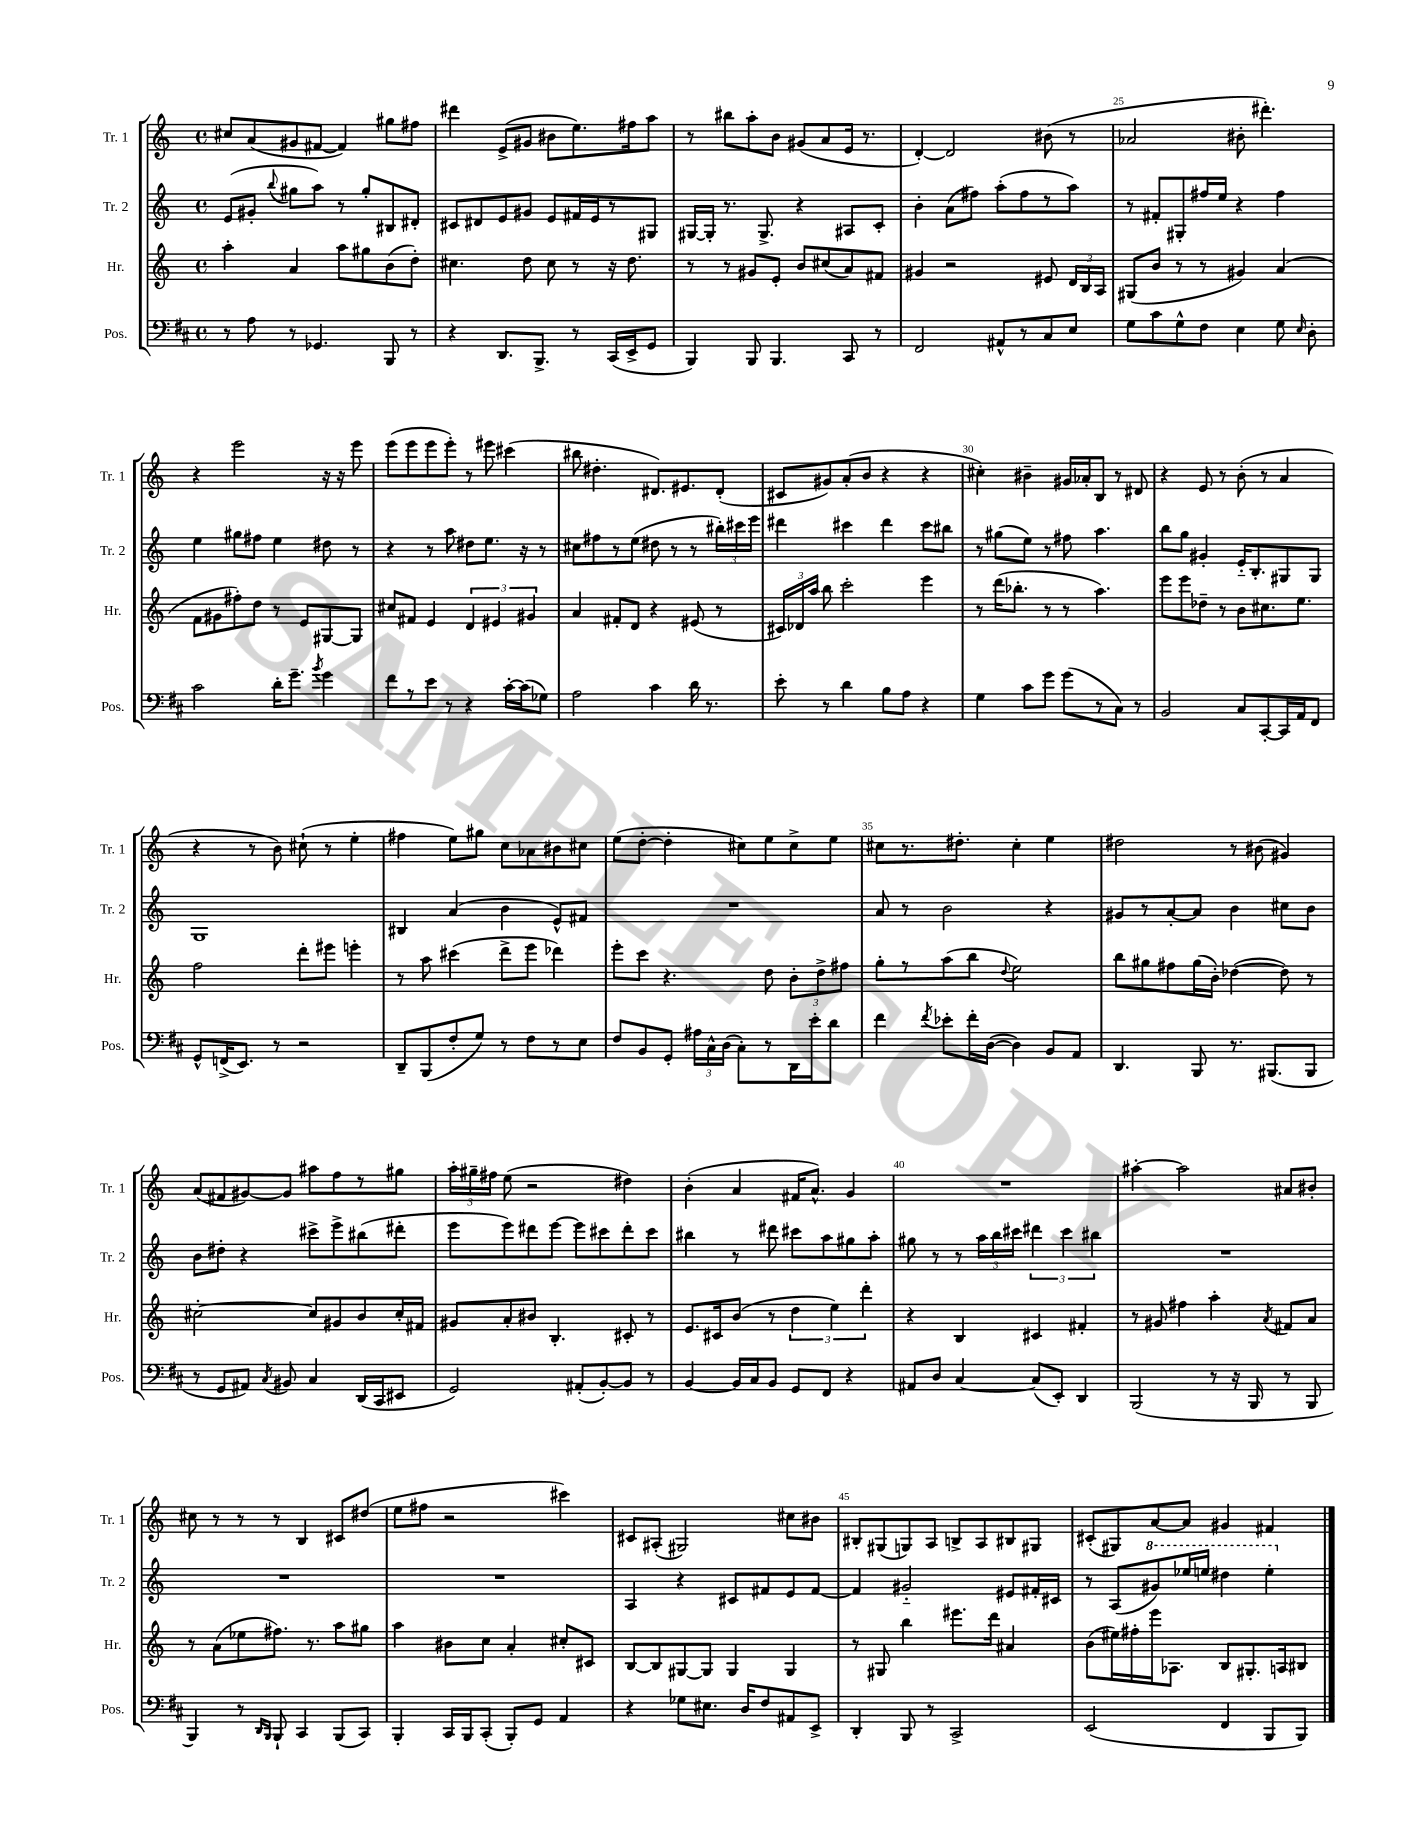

**kern	**kern	**kern	**kern
*staff4	*staff3	*staff2	*staff1
*clefF4	*clefG2	*clefG2	*clefG2
*k[f#c#]	*k[]	*k[]	*k[]
*M4/4	*M4/4	*M4/4	*M4/4
*met(c)	*met(c)	*met(c)	*met(c)
8r	4aa'\	(8e/L	8cc#/L
8A\	.	8g#'/J	(8a/
.	.	8qqbb/	.
8r	4a/	8gg#\L	8g#/
4.GG-/	.	8aa\J)	[8f#/J
.	8aa\L	8r	4f#/])
.	8gg#\	8gg#'/L	.
8BBB/	(8b\	8B#/	8gg#\L
8r	8dd'\J)	8d#'/J	8ff#\J
=	=	=	=
4r	4.cc#\	8c#/L	4ddd#\
.	.	8d#/	.
8.DD/L	.	8e/	(8e^/L
.	8dd\	8g#/J	8g#/J
8.BBB^/J	.	.	.
.	8cc#\	8e/L	8b#\L
8r	8r	16f#/L	8.ee\)
.	.	16e/J	.
(16CC#/LL	16r	8r	.
16EE^/J	8.dd\	.	16ff#\k
8GG/J	.	8G#/J	8aa\J
=	=	=	=
4BBB/)	8r	[16G#/LL	8r
.	.	16G#'/]JJ	.
.	8r	8.r	8bb#\L
8BBB/	8g#/L	.	8aa'\
.	.	8.G#^/	.
4.BBB/	8e'/J	.	8b\J
.	8b/L	4r	(8g#/L
.	(8cc#/	.	8a/
8CC#/	8a/)	8A#/L	16e/Jk
.	.	.	8.r
8r	8f#/J	8c'/J	.
=	=	=	=
2FF#/	4g#/	4b'\	[4d'/)
.	2r	(8a\L	2d/]
.	.	8ff#\J)	.
8AA#^^/L	.	(8aa'\L	.
8r	.	8ff#\	.
8C#/	8e#/	8r	(8b#\
8E/J	24d/LL	8aa\J)	8r
.	24B/	.	.
.	24A/JJ	.	.
=	=	=	=
8G\L	(8G#/L	8r	2a-/
8c#\	8b/J	8f#'/L	.
8G^^\	8r	8G#'/	.
8F#\J	8r	16ff#/L	.
.	.	16ee/JJ	.
4E\	4g#/)	4r	8b#'\
.	.	.	4.ddd#'\)
8G\	(4a/	4ff#\	.
16qqE/	.	.	.
8D'\	.	.	.
=	=	=	=
2c#\	8f\L	4ee\	4r
.	8g#\	.	.
.	8ff#'\)	8gg#\L	2eee\
.	8dd\J	8ff#\J	.
16d'\LK	8r	4ee\	.
8.g~\J	.	.	.
.	8e/L	.	.
8qb/	.	.	.
4g\	[8G#/	8dd#\	16r
.	.	.	16r
.	8G#/]J	8r	8eee\
=	=	=	=
8f#\L	8cc#/L	4r	(8eee\L
8r	8f#/J	.	8eee\
8e\J	4e/	8r	8eee\
8r	.	8aa\	8eee'\J)
4r	6d/	8dd#\L	8r
.	.	8.ee\J	8eee#\
.	6e#/	.	.
[16c#'\LL	.	.	(4ccc#\
(16c#\]J	.	16r	.
.	6g#/	.	.
8G-\J)	.	8r	.
=	=	=	=
2A\	4a/	8cc#\L	8bb#\
.	.	8ff#\	4.dd#'\
.	8f#'/L	8r	.
.	8d/J	(8ee\J	.
4c#\	4r	8dd#\	8.d#/L)
.	.	8r	.
.	.	.	8.e#/
16d\	(8e#/	8r	.
8.r	.	.	.
.	8r	24bb#'\LL)	(8d#'/J
.	.	24ccc#\	.
.	.	24eee\JJ	.
=	=	=	=
8e'\	24c#/LL)	4ddd#\	8c#/L
.	24d-/	.	.
.	24aa/JJ	.	.
8r	8bb\	.	8g#/)
4d\	2ccc'\	4ccc#\	(8a'/
.	.	.	8b/J
8B\L	.	4ddd#\	4r
8A\J	.	.	.
4r	4eee\	8ccc#\L	4r
.	.	8bb#\J	.
=	=	=	=
4G\	8r	8r	4cc#'\)
.	(16ddd\LK	(8gg#\L	.
.	8.bb-'\J	.	.
8c#\L	.	8ee\J)	4b#~\
8g\J	8r	8r	.
(8g\L	8r	8ff#\	16g#/LL
.	.	.	16a-'/J
8r	4.aa\)	4.aa\	8B/J
8C#\J)	.	.	8r
8r	.	.	8d#/
=	=	=	=
2BB/	8eee\L	8bb\L	4r
.	8eee\	8gg\J	.
.	8dd-~\J	4g#'/	8e/
.	8r	.	8r
8C#/L	8b\L	16e'~/LK	(8b'\
.	.	8.B'/	.
[8CC#'/	8.cc#\	.	8r
16CC#/]L	.	8G#/	4a/
16AA/J	8.ee\J	.	.
8FF#/J	.	8G#/J	.
=	=	=	=
8GG^^/L	2ff\	1G	4r
(16FF^/K	.	.	.
8.EE/J)	.	.	.
.	.	.	8r
8r	.	.	8b\)
2r	8ddd'\L	.	(8cc#`\
.	8eee#\J	.	8r
.	4eee'\	.	4ee'\
=	=	=	=
8DD~/L	8r	4B#/	4ff#\
(8BBB/	8aa\	.	.
8F#'/	(4ccc#\	(4a/	8ee\L)
8G/J)	.	.	8gg#\J
8r	8ddd^\L	4b\	8cc\L
8F#\L	8eee\J	.	8a-\
8r	4ddd-\)	8e^^/L)	8b#\
8E\J	.	8f#/J	8cc#\J
=	=	=	=
8F#/L	8eee'\L	1r	(8ee\L
8BB/	8ccc\J	.	[8dd'\J
8GG'/J	4.r	.	4dd'\]
24A#\LL	.	.	.
24C#^^\	.	.	.
(24D\JJ	.	.	.
8C#'\L)	.	.	8cc#\L)
8r	8dd\	.	8ee\
16DD\L	12b'\L	.	8cc#^\
16e'\J	.	.	.
.	12dd^\	.	.
8d\J	.	.	8ee\J
.	12ff#\J	.	.
=	=	=	=
4f#\	8gg'\L	8a/	8cc#\L
.	8r	8r	8.r
8qf#/	.	.	.
8e-'\L	(8aa\	2b\	.
.	.	.	8.dd#'\J
16f#'\L	8bb\J	.	.
([16D\JJ	.	.	.
.	8qqdd/	.	.
4D\])	2ee\)	.	4cc#'\
8BB/L	.	4r	4ee\
8AA/J	.	.	.
=	=	=	=
4.DD/	8bb\L	8g#/L	2dd#\
.	8gg#\	8r	.
.	8ff#\	[8a'/	.
8BBB/	(16gg#\L	8a/]J	.
.	16b'\JJ)	.	.
8.r	([4dd-\	4b\	8r
.	.	.	(8b#\
(8.BBB#/L	.	.	.
.	8dd-\])	8cc#\L	4g#/)
8BBB#/J	8r	8b\J	.
=	=	=	=
8r	[2cc#'\	8b\L	(8a/L
8GG/L	.	8dd#'\J	8f#/
8AA#/J)	.	4r	[8g#/)
8qC#/	.	.	.
8BB#/	.	.	8g#/]J
4C#/	8cc#/]L	8ccc#^\L	8aa#\L
.	8g#/	8eee^\	8ff\
(16DD/LL	8b/	(8bb#\	8r
16CC#/J	.	.	.
8EE#/J	16cc#'/L	8ddd#'\J	8gg#\J
.	16f#/JJ	.	.
=	=	=	=
2GG/)	8g#/L	8eee\L	24aa'\LL
.	.	.	24gg#~\
.	.	.	24ff#\JJ
.	8a'/	8eee\)	(8ee\
.	8b#/J	8ddd#\	2r
.	4.B'/	[8eee\J	.
(8AA#'/L	.	8eee\]L	.
[8BB'/)	.	8ccc#\	.
8BB/]J	8c#'/	8ddd#'\	4dd#\)
8r	8r	8ccc#\J	.
=	=	=	=
[4BB/	8.e/L	4bb#\	(4b'\
.	16c#/k	.	.
16BB/]LL	(8b/J	8r	4a/
16C#/J	.	.	.
8BB/J	8r	8ddd#\	.
8GG/L	6dd\	8ccc#\L	16f#/LK
.	.	.	8.a^^/J)
8FF#/J	.	8aa\	.
.	6ee\)	.	.
4r	.	8gg#\	4g/
.	6ddd'\	.	.
.	.	8aa'\J	.
=	=	=	=
8AA#/L	4r	8gg#\	1r
8D/J	.	8r	.
[4C#/	4B/	8r	.
.	.	24aa\LL	.
.	.	24bb\	.
.	.	24ccc#\JJ	.
(8C#/]L	4c#/	6ddd#\	.
8EE'/J)	.	.	.
.	.	6ccc#\	.
4DD/	4f#'/	.	.
.	.	6bb#\	.
=	=	=	=
(2BBB/	8r	1r	[4aa#'\
.	8g#/	.	.
.	4ff#\	.	2aa#\]
8r	4aa'\	.	.
16r	.	.	.
16BBB/	.	.	.
.	8qa/	.	.
8r	8f#/L	.	8a#/L
8BBB/	8a/J	.	8b#'/J
=	=	=	=
4BBB/)	8r	1r	8cc#\
.	(8a\L	.	8r
8r	8ee-\	.	8r
16qqDD/LL	.	.	.
16qqBBB/JJ	.	.	.
8BBB`/	8.ff#\J)	.	8r
4CC#/	.	.	4B/
.	8.r	.	.
(8BBB/L	8aa\L	.	8c#/L
8CC#/J)	8gg#\J	.	(8dd#/J
=	=	=	=
4BBB'/	4aa\	1r	8ee\L
.	.	.	8ff#\J
16CC#/LL	8b#\L	.	2r
16BBB/J	.	.	.
(8CC#'/J	8cc\J	.	.
8BBB'/L)	4a'/	.	.
8GG/J	.	.	.
4AA/	8cc#'/L	.	4ccc#\)
.	8c#/J	.	.
=	=	=	=
4r	[8B/L	4A/	8c#/L
.	8B/]	.	(8A#'/J
8G-\L	[8G#/	4r	2G#/)
8.E#\J	8G#/]J	.	.
.	4G#/	8c#/L	.
16D/LK	.	.	.
8F#/	.	8f#/	.
8AA#/	4G#/	8e/	8cc#\L
8EE^/J	.	[8f#/J	8b#\J
=	=	=	=
4DD'/	8r	4f#/]	8B#'/L
.	8G#/	.	(8G#/
8BBB/	4bb\	2g#'~/	8G/)
8r	.	.	8A/J
2CC#^/	8.eee#\L	.	8B^/L
.	.	.	8A/
.	16ddd\Jk	.	.
.	4a#/	8e#/L	8B#/
.	.	16f#'/L	8G#/J
.	.	16c#/JJ	.
=	=	=	=
(2EE/	(8b\L	8r	(8c#'/L
.	16ee#\L)	(8A/L	8G#/)
.	16ff#'\	.	.
.	16eee\J	8gg#/)	[8a/
.	8.A-\J	.	.
.	.	16eee-/L	8a/]J
.	.	16eee/JJ	.
4FF#/	8B/L	4ddd#\	4g#/
.	8.G#'/	.	.
8BBB/L	.	4eee'\	4f#/
.	16A/k	.	.
8BBB/J)	8B#/J	.	.
==	==	==	==
*-	*-	*-	*-
